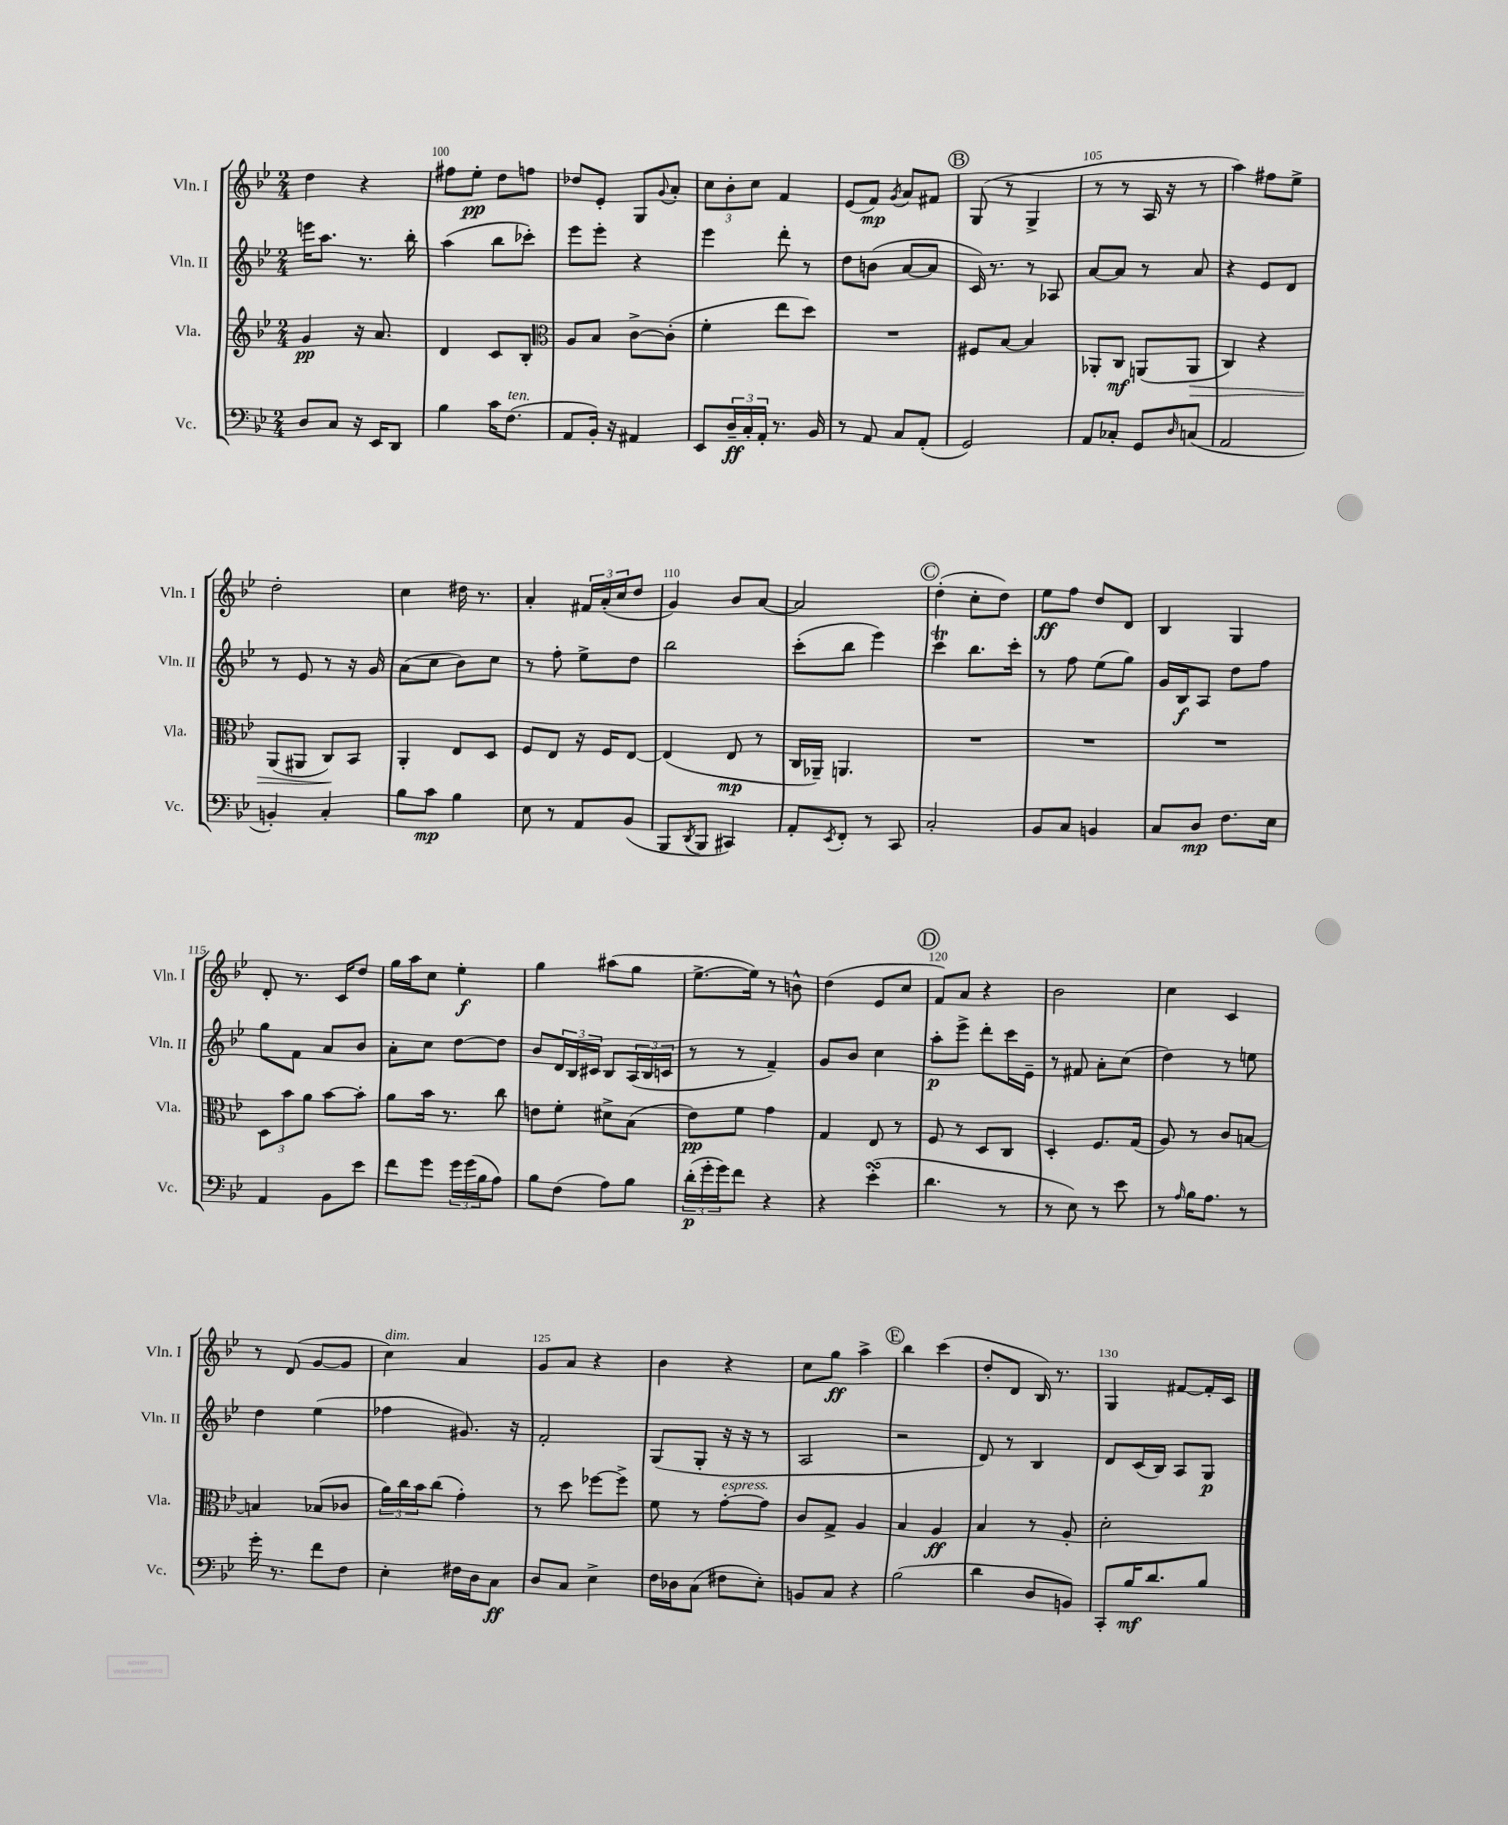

**kern	**kern	**kern	**kern
*staff4	*staff3	*staff2	*staff1
*clefF4	*clefG2	*clefG2	*clefG2
*k[b-e-]	*k[b-e-]	*k[b-e-]	*k[b-e-]
*M2/4	*M2/4	*M2/4	*M2/4
8D/L	4g/	16eee\LK	4dd\
.	.	8.aa\J	.
8C/J	.	.	.
16r	16r	8.r	4r
16EE-/LK	8.a/	.	.
8DD/J	.	.	.
.	.	16bb-'\	.
=	=	=	=
4B-\	4d/	(4aa\	8ff#\L
.	.	.	8ee-'\J
16c\LK	8c/L	8bb-\L	8dd\L
(8.F\J	.	.	.
.	8B-'/J	8ccc-'\J)	8ff\J
=	=	=	=
*	*clefC3	*	*
8AA/L	8A/L	8eee-\L	8dd-/L
16BB-'/Jk)	8B-/J	8eee-'\J	8e-'/J
16r	.	.	.
4AA#/	[8c^\L	4r	8G/L
.	.	.	8qqg/
.	(8c'\]J	.	8a'/J
=	=	=	=
8EE-/L	4f'\	4eee-\	12cc\L
.	.	.	12b-'\
24D~/L	.	.	.
24C'/	.	.	12cc\J
24AA'/JJ	.	.	.
8.r	8ee-\L	8ddd'\	4f/
.	8dd\J)	8r	.
16BB-/	.	.	.
=	=	=	=
8r	2r	8dd\L	(8e-/L
8AA/	.	(8b\J	8f/J)
.	.	.	8qg/
8C/L	.	[8a/L	8a/L
(8AA'/J	.	8a/]J	8f#/J
=	=	=	=
2GG/)	8F#/L	16c/)	(8G/
.	.	8.r	.
.	[8B-/J	.	8r
.	4B-/]	8r	4G^/
.	.	8A-/	.
=	=	=	=
8AA/L	8AA-'/L	[8a/L	8r
8C-'/J	8C/J	8a/]J	8r
8GG/L	(8AA/L	8r	16A/
.	.	.	16r
16qqD/	.	.	.
(8C/J	8AA/J	8a/	8r
=	=	=	=
2AA/	4C/)	4r	4aa\)
.	4r	8e-/L	8ff#\L
.	.	8d/J	8ee-^\J
=	=	=	=
4BB'/)	(8AA/L	8r	2dd'\
.	8AA#/J	8e-/	.
4C'/	8C/L)	8r	.
.	8BB-/J	16r	.
.	.	16g/	.
=	=	=	=
8B-\L	4AA'/	(8a\L	4cc\
8c\J	.	8cc\J	.
4B-\	8E-/L	8b-\L)	16dd#\
.	.	.	8.r
.	8D/J	8cc\J	.
=	=	=	=
8E-\	8F/L	8r	4a'/
8r	8E-/J	8ff'\	.
8AA/L	16r	8ee-^\L	24f#/LL
.	.	.	(24a'/
.	16F/LK	.	.
.	.	.	24cc/J
(8BB-/J	[8E-/J	8dd\J	8dd/J
=	=	=	=
8BBB-/L	(4E-/]	2bb-\	4g/)
8qDD/	.	.	.
8BBB-/J	.	.	.
4CC#/)	8E-/	.	8b-/L
.	8r	.	[8a/J
=	=	=	=
8AA'/L	16C/LL	(8ccc'\L	2a/]
.	16AA-~/JJ)	.	.
8qEE-/	.	.	.
8FF'/J	4.AA/	8bb-\J	.
8r	.	4eee-\)	.
8CC/	.	.	.
=	=	=	=
2C'/	2r	4ccc\	(4dd'\
.	.	8.bb-\L	8cc'\L
.	.	.	8dd\J)
.	.	16ccc'\Jk	.
=	=	=	=
8BB-/L	2r	8r	8ee-\L
8C/J	.	8ff\	8ff\J
4BB/	.	(8ee-\L	8dd/L
.	.	8gg\J)	8d/J
=	=	=	=
8C/L	2r	16g/LL	4B-/
.	.	16B-/J	.
8D/J	.	8A/J	.
8.F\L	.	8dd\L	4G/
.	.	8ff\J	.
16E-\Jk	.	.	.
=	=	=	=
4AA/	12D\L	8gg\L	8d'/
.	12b-\	.	.
.	.	8f\J	8.r
.	12a\J	.	.
8BB-\L	[8b-\L	8a/L	.
.	.	.	16c/LK
8e-\J	8b-'\]J	8b-/J	8dd/J
=	=	=	=
8f\L	8a\L	8a'\L	16gg\LL
.	.	.	16aa\J
8g\J	16b-\Jk	8cc\J	8cc\J
.	8.r	.	.
24g\LL	.	[8dd\L	4ee-'\
(24g\	.	.	.
24B-\J	.	.	.
8A\J)	8cc\	8dd\]J	.
=	=	=	=
8B-\L	8e\L	8b-/L	4gg\
(8F\J	8f'\J	24d/L	.
.	.	24B-/	.
.	.	24c#/JJ	.
8A\L)	8d#^\L	8B-/L	(8aa#\L
8B-\J	(8B-\J	(24A/L	8gg\J
.	.	24B-/	.
.	.	24c/JJ	.
=	=	=	=
(24d'\LL	8e-\L)	8r	[8.ee-^\L
24g'\	.	.	.
24g\J)	.	.	.
8f\J	8f\J	8r	.
.	.	.	16ee-\]Jk)
4r	4g\	4f~/)	8r
.	.	.	8b^^\
=	=	=	=
4r	4G/	8g/L	(4dd\
.	.	8b-/J	.
(4e-'\	8E-/	4cc\	8e-/L
.	8r	.	8cc/J
=	=	=	=
4.d\	8F/	8aa'\L	8f/L)
.	8r	8eee-^\J	8a/J
.	8D/L	8ddd'\L	4r
8r	8C/J	16ccc\L	.
.	.	16e-~\JJ	.
=	=	=	=
8r	4D'/	8r	2b-\
8E-\)	.	8f#/	.
8r	8.F/L	8a'\L	.
8e-\	.	(8cc\J	.
.	(16G/Jk	.	.
=	=	=	=
8r	8A/)	4dd\)	4cc\
16qqA/	.	.	.
16B-\LK	8r	.	.
8.A\J	.	.	.
.	8c/L	8r	4c/
8r	[8B/J	8ee\	.
=	=	=	=
16g'\	4B/]	4dd\	8r
8.r	.	.	.
.	.	.	(8d/
8f\L	(8B-/L	(4ee-\	[8g/L
8F\J	8c-/J	.	8g/]J
=	=	=	=
4E-'\	24a\LL)	4ff-\	4cc\)
.	24cc\	.	.
.	24b-\J	.	.
.	(8cc\J	.	.
16F#\LL	4g'\)	8.g#/)	4a/
16D\J	.	.	.
8C\J	.	.	.
.	.	16r	.
=	=	=	=
8D/L	8r	2f'/	8g/L
8C/J	8dd\	.	8a/J
4E-^\	[8ff-\L	.	4r
.	8ff-^\]J	.	.
=	=	=	=
16F\LL	8f\	(8G/L	4b-\
16D-\J	.	.	.
(8C\J	8r	8G'/J	.
8F#\L	[8g'\L	16r	4r
.	.	16r	.
8E-'\J)	8g\]J	8r	.
=	=	=	=
8BB/L	8c/L	2A/	8cc\L
8C/J	8G^/J	.	8gg\J
4r	4A/	.	4aa^\
=	=	=	=
(2B-\	4B-/	2r	4bb-\
.	4A/	.	(4ccc\
=	=	=	=
4d\	4B-/	8d/)	8dd'/L
.	.	8r	8d/J
8D/L	8r	4B-/	16B-/)
.	.	.	8.r
8BB/J)	8A'/	.	.
=	=	=	=
8CC'/L	2d'\	8d/L	4G/
16B-/K	.	(16c/L	.
8.d/	.	16B-/JJ)	.
.	.	8A/L	[8f#/L
8B-/J	.	8G/J	16f#'/]L
.	.	.	16c/JJ
==	==	==	==
*-	*-	*-	*-
